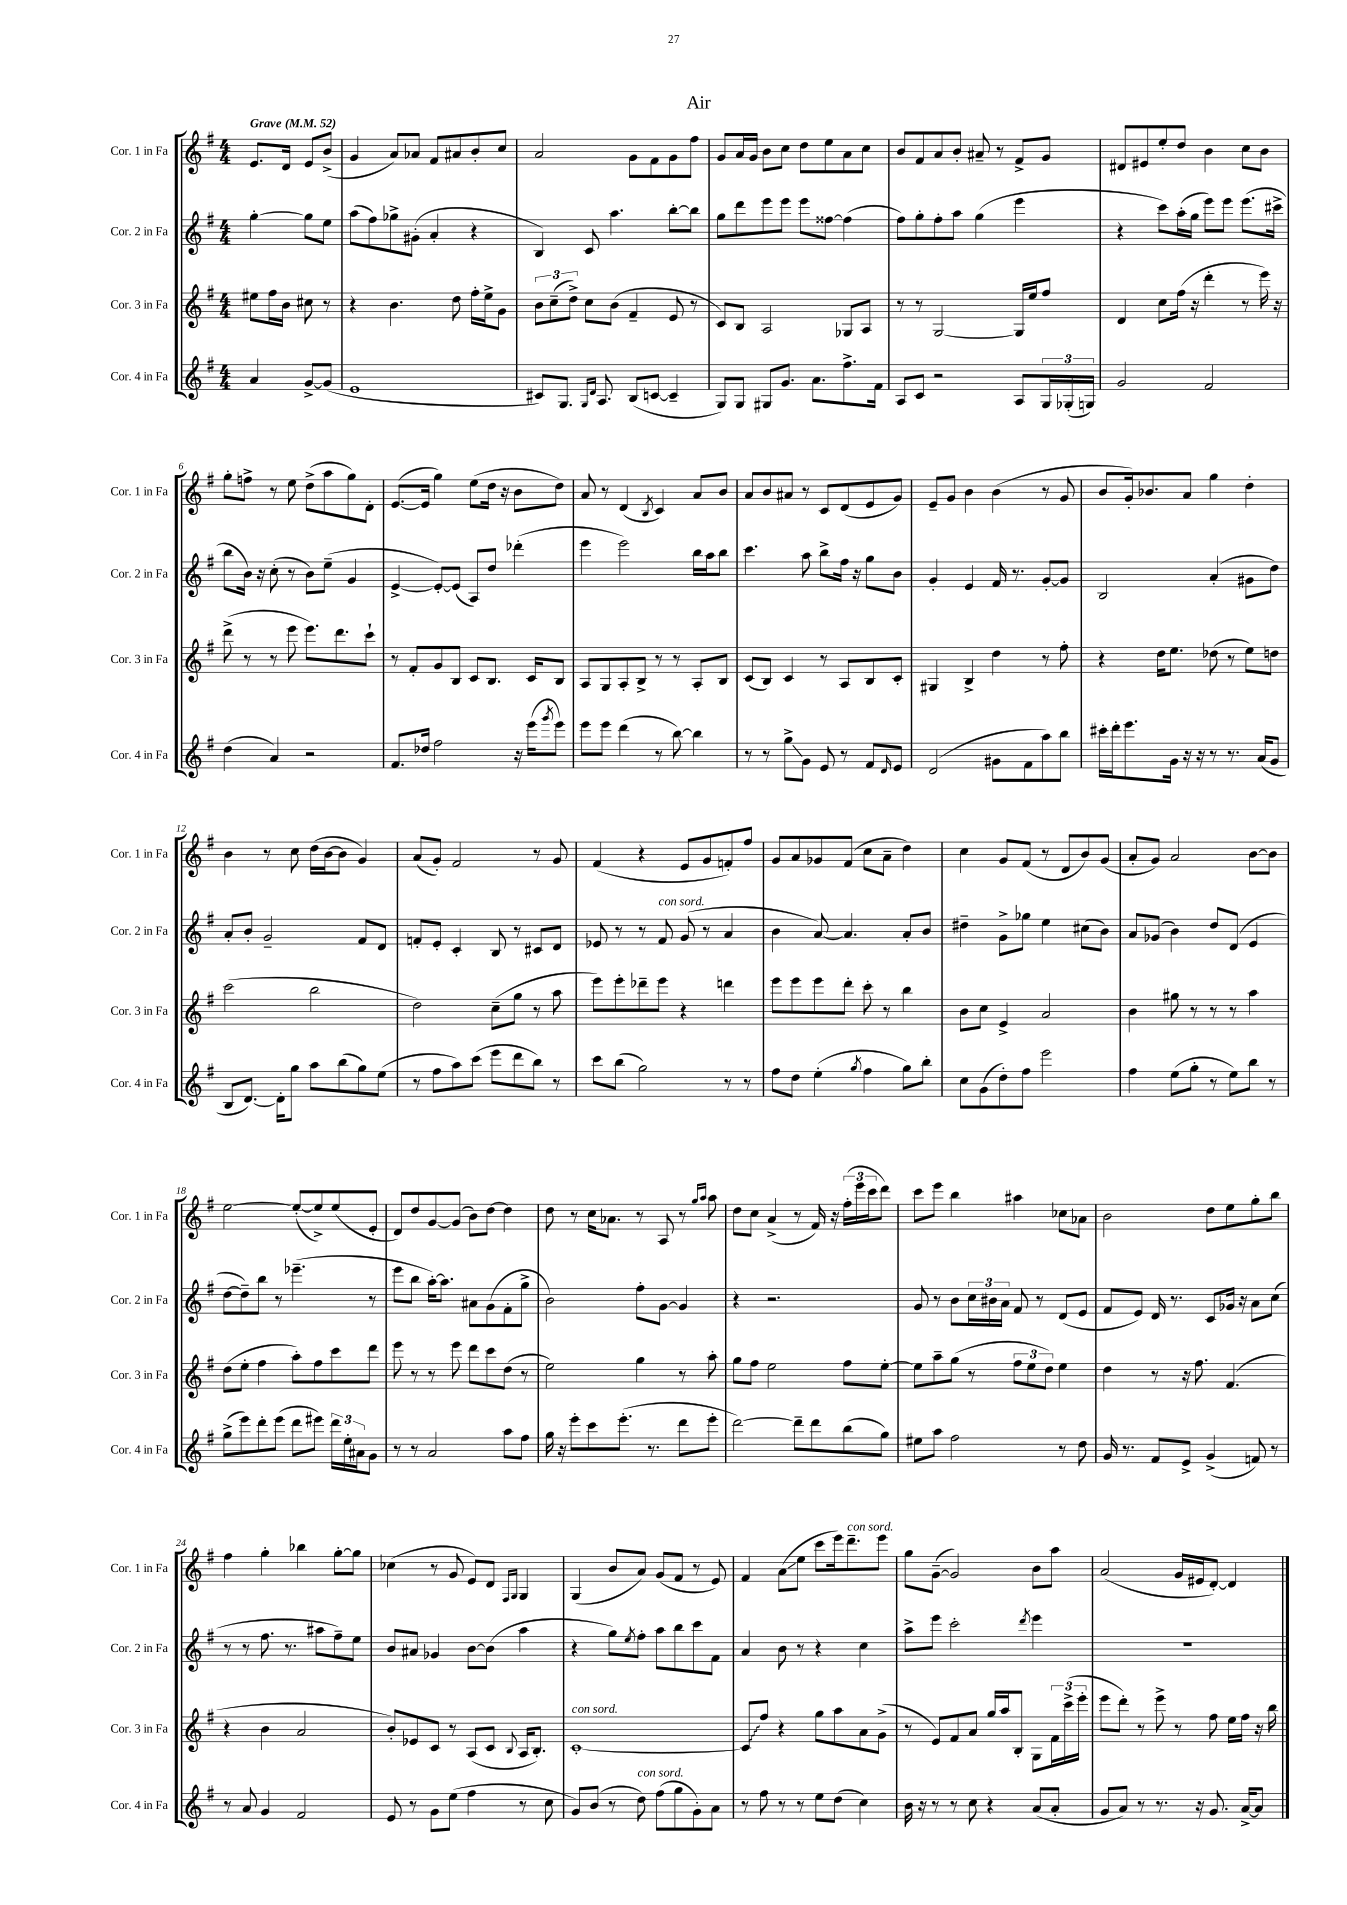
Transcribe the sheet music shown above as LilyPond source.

\header { title = "Air" }
<<
\new StaffGroup <<
\new Staff = "s0" \with { instrumentName = "Cor. 1 in Fa" shortInstrumentName = "Cor. 1 in Fa" } {
    \clef treble \key g \major \numericTimeSignature \time 4/4 \partial 2 \tempo "Grave" 4 = 52
    e'8. d'16 e'8 b'8->( |
    g'4 a'8) aes'8 fis'8 ais'8 b'8-. c''8 |
    a'2 g'8 fis'8 g'8 fis''8 |
    g'8 a'16 g'16 b'8 c''8 d''8 e''8 a'8 c''8 |
    b'8 fis'8 a'8 b'8-. ais'8-- r8 fis'8-> g'8 |
    dis'8 eis'8 e''8-. d''8 b'4 c''8 b'8 |
    g''8-. f''8-> r8 e''8 d''8->( a''8 g''8) d'8-. |
    e'8.~( e'16 g''4) e''8( d''16 r16 b'8 d''8) |
    a'8 r8 d'4( \acciaccatura { b8 } c'4) a'8 b'8 |
    a'8 b'8 ais'8 r8 c'8 d'8( e'8 g'8) |
    e'8-- g'8 b'4 b'4( r8 g'8 |
    b'8 g'16-.) bes'8. a'8 g''4 d''4-. |
    b'4 r8 c''8 d''16( b'16~ b'8 g'4) |
    a'8( g'8-.) fis'2 r8 g'8 |
    fis'4( r4 e'8 g'8 f'8-.) fis''8 |
    g'8 a'8 ges'8 fis'8( c''8 a'8-- d''4) |
    c''4 g'8 fis'8( r8 d'8 b'8) g'8( |
    a'8-. g'8) a'2 b'8~ b'8 |
    e''2~ e''8~-.( e''8->) e''8( e'8-. |
    d'8) d''8 g'8~ g'8( b'8) d''8~ d''4 |
    d''8 r8 c''16 aes'8. r8 a8 r8 \grace { g''16 a''16 } a''8 |
    d''8 c''8 a'4->( r8 fis'16) r16 \tuplet 3/2 { fis''16-.( e'''16 c'''16 } d'''8) |
    c'''8 e'''8 b''4 ais''4 ces''8 aes'8 |
    b'2 d''8 e''8 g''8-. b''8 |
    fis''4 g''4-. bes''4 g''8~-. g''8 |
    ces''4( r8 g'8 e'8) d'8 \grace { fis16 g16 } g4 |
    g4( b'8 a'8) g'8( fis'8 r8 e'8) |
    fis'4 a'8\glissando( e''8 c'''8 e'''16) d'''8.--^\markup { \italic "con sord." } e'''8 |
    g''8 g'8~--( g'2) b'8 a''8 |
    a'2( g'16 eis'16 d'8~-.) d'4 \bar "|." |
}
\new Staff = "s1" \with { instrumentName = "Cor. 2 in Fa" shortInstrumentName = "Cor. 2 in Fa" } {
    \clef treble \key g \major \numericTimeSignature \time 4/4 \partial 2
    g''4~-. g''8 e''8 |
    a''8( fis''8) ges''8-> gis'8-.( a'4-. r4 |
    b4) c'8 a''4. b''8~-. b''8 |
    g''8 d'''8 e'''8 e'''8 e'''8 fisis''8~ fisis''4( |
    fis''8) g''8-. fis''8-. a''8 g''4( e'''4 |
    r4 c'''8) a''16-.( g''16 e'''8) e'''8 e'''8.( cis'''16-> |
    b''8 b'16) r16 c''8-.( r8 b'8) e''8--( g'4 |
    e'4~-> e'8~-.) e'8( a8) d''8 des'''4-.( |
    e'''4 e'''2) b''16 a''16 b''8 |
    c'''4. a''8 b''8-> fis''16 r16 g''8 b'8 |
    g'4-. e'4 fis'16 r8. g'8~-. g'8 |
    b2 a'4-.( gis'8 d''8) |
    a'8-. b'8-. g'2-- fis'8 d'8 |
    f'8-. e'8-. c'4-. b8 r8 cis'8 d'8 |
    ees'8 r8 r8 fis'8^\markup { \italic "con sord." } g'8( r8 a'4 |
    b'4 a'8~) a'4. a'8-. b'8 |
    dis''4-- g'8-> ges''8 e''4 cis''8( b'8) |
    a'8 ges'8( b'4) d''8 d'8( e'4 |
    d''8~ d''8--) b''8 r8 ees'''4.--( r8 |
    e'''8 b''8 a''16~-.) a''8. ais'8 g'8( fis'8-. g''8-> |
    b'2) fis''8-. g'8~ g'4 |
    r4 r2. |
    g'8 r8 b'8 \tuplet 3/2 { c''16 bis'16 a'16 } fis'8 r8 d'8( e'8 |
    fis'8 e'8) d'16 r8. c'8 ges'16 r16 a'8 c''8( |
    r8 r8 fis''8. r8. ais''8 fis''8--) e''8 |
    b'8 ais'8 ges'4 b'8~ b'8( a''4 |
    r4 g''8) \acciaccatura { e''8 } fis''8-. a''8 b''8 c'''8 fis'8 |
    a'4 b'8 r8 r4 c''4 |
    a''8-> e'''8 c'''2-. \acciaccatura { d'''8 } e'''4 |
    r1 \bar "|." |
}
\new Staff = "s2" \with { instrumentName = "Cor. 3 in Fa" shortInstrumentName = "Cor. 3 in Fa" } {
    \clef treble \key g \major \numericTimeSignature \time 4/4 \partial 2
    eis''8 fis''16 b'16 cis''8 r8 |
    r4 b'4. d''8 fis''16-. e''16-> g'8 |
    \tuplet 3/2 { b'8 c''8--( d''8->) } c''8 b'8( fis'4-- e'8 r8 |
    c'8) b8 a2 ges8 a8 |
    r8 r8 g2~ g16 e''16 fis''8 |
    d'4 c''8 fis''16( r16 d'''4-. r8 e'''16) r16 |
    d'''8->( r8 r8 e'''8 e'''8.) d'''8. c'''8-! |
    r8 fis'8-. g'8 b8 c'8 b8. c'16 b8 |
    a8 g8 a8-. b8-> r8 r8 a8-. b8 |
    c'8( b8) c'4 r8 a8 b8 c'8-. |
    gis4 b4-> d''4 r8 fis''8-. |
    r4 d''16 e''8. des''8( r8 e''8) d''8 |
    c'''2( b''2 |
    d''2) c''8--( g''8 r8 a''8 |
    e'''8) e'''8-. des'''8-- e'''8 r4 d'''4 |
    e'''8 e'''8 e'''8 d'''8-. c'''8-. r8 b''4 |
    b'8 c''8 e'4-> a'2 |
    b'4 gis''8 r8 r8 r8 a''4 |
    d''8( e''8-. fis''4 a''8-.) fis''8 c'''8 d'''8 |
    e'''8 r8 r8 e'''8 d'''8 c'''8 d''8( r8 |
    e''2) g''4 r8 a''8-. |
    g''8 fis''8 e''2 fis''8 e''8~-. |
    e''8 a''8-- g''8( r8 \tuplet 3/2 { fis''8 e''8 d''8) } e''4 |
    d''4 r8 r16 fis''8. fis'4.( |
    r4 b'4 a'2 |
    b'8-.) ees'8 c'8 r8 a8( c'8 \appoggiatura { b8 } a16 b8.-.) |
    c'1~-.^\markup { \italic "con sord." } |
    \once \override Glissando.style = #'zigzag c'8\glissando fis''8 r4 g''8 a''8 a'8 g'8->( |
    r8 e'8) fis'8 a'8 g''16 a''16 b8-. g8 \tuplet 3/2 { fis'16 c'''16->( e'''16-. } |
    e'''8 d'''8-.) r8 e'''8-> r8 fis''8 e''16 fis''16 r16 b''16 \bar "|." |
}
\new Staff = "s3" \with { instrumentName = "Cor. 4 in Fa" shortInstrumentName = "Cor. 4 in Fa" } {
    \clef treble \key g \major \numericTimeSignature \time 4/4 \partial 2
    a'4 g'8~-> g'8( |
    e'1 |
    cis'8) g8. \grace { g16 d'16 } a8. b8( c'8~ c'4-- |
    g8) g8 gis8 g'8. a'8. fis''8.-> fis'16 |
    a8 c'8 r2 a8 \tuplet 3/2 { g16 ges16-.( g16) } |
    g'2 fis'2 |
    d''4( a'4) r2 |
    fis'8. des''16 fis''2 r16 e'''16( \acciaccatura { g'''8 } e'''8) |
    e'''8 e'''8 d'''4( r8 b''8~) b''4 |
    r8 r8 g''8->\glissando g'8 e'8 r8 fis'8 \grace { d'16 } e'8 |
    d'2( gis'8 fis'8 a''8) b''8 |
    cis'''16-. d'''16-. e'''8. g'16 r16 r16 r8 r8. a'16( g'8 |
    b8 d'8.~) d'16-. g''8 a''8 b''8( g''8) e''8( |
    r8 fis''8 a''8) c'''8( e'''8 d'''8 b''8) r8 |
    c'''8 b''8( g''2) r8 r8 |
    fis''8 d''8 e''4-.( \acciaccatura { g''8 } fis''4 g''8) b''8-. |
    c''8 g'8( d''8-.) fis''8 e'''2 |
    fis''4 e''8( g''8-. r8 e''8) b''8 r8 |
    g''8->( e'''8) d'''8-. e'''8( d'''8 eis'''8) \tuplet 3/2 { d'''16 e''16-. ais'16 } g'8 |
    r8 r8 a'2 a''8 fis''8 |
    g''16 r16 e'''8-. c'''8 e'''8.-.( r8. d'''8 e'''8-. |
    d'''2~) d'''8-- d'''8 b''8( g''8) |
    eis''8 a''8 fis''2 r8 d''8 |
    g'16 r8. fis'8 e'8-> g'4->( f'8) r8 |
    r8 a'8 g'4 fis'2 |
    e'8 r8 g'8 e''8( fis''4 r8 c''8 |
    g'8) b'8( r8 d''8^\markup { \italic "con sord." }) fis''8( g''8 g'8-.) a'8 |
    r8 fis''8 r8 r8 e''8 d''8( c''4) |
    b'16 r16 r8 r8 c''8 r4 a'8( a'8-. |
    g'8 a'8) r8 r8. r16 g'8. a'16~-> a'8 \bar "|." |
}
>>
>>
